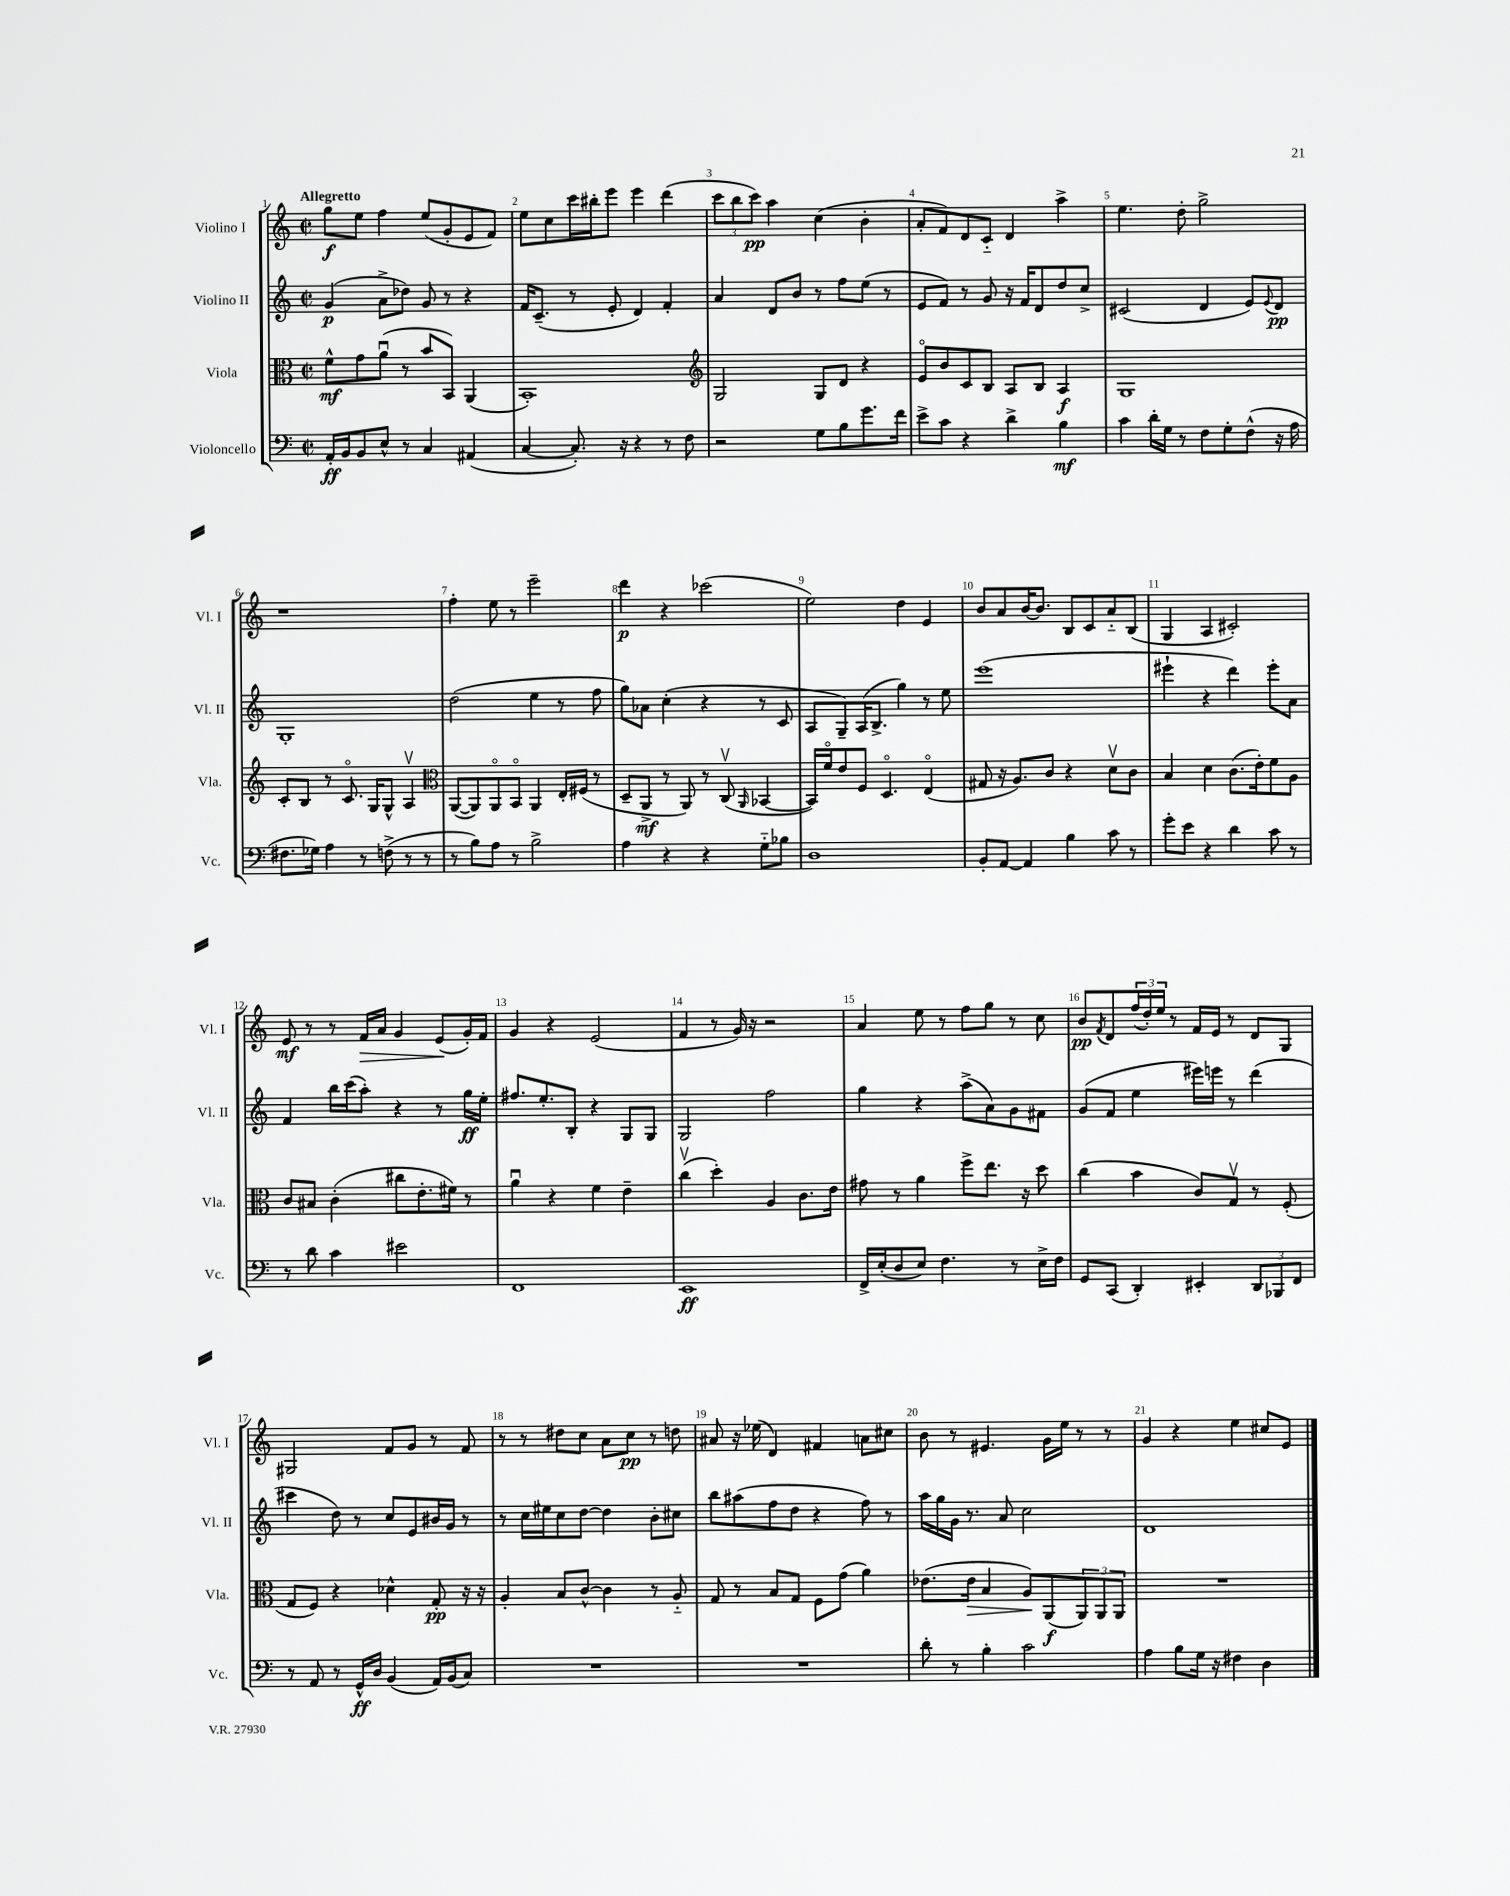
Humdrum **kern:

**kern	**kern	**kern	**kern
*staff4	*staff3	*staff2	*staff1
*clefF4	*clefC3	*clefG2	*clefG2
*k[]	*k[]	*k[]	*k[]
*M2/2	*M2/2	*M2/2	*M2/2
*met(c|)	*met(c|)	*met(c|)	*met(c|)
16AA'/LL	8f^^\L	(4g/	8gg\L
16BB/J	.	.	.
8BB/	8g\	.	8ee\J
8E^^/J	(8au\J	8a^\L	4ff\
8r	8r	8dd-\J)	.
4C/	8b/L	8g/	(8ee/L
.	8BB/J)	8r	8g'/
(4AA#/	(4AA/	4r	8e/
.	.	.	8f/J)
=	=	=	=
[4C/	1BB')	16f/LK	8ee\L
.	.	(8.c~/J	.
.	.	.	8cc\
8.C'/])	.	8r	16ccc\L
.	.	.	16bb#'\J
.	.	8e'/	8eee\J
16r	.	.	.
4r	.	4d/)	4eee\
8r	.	4f'/	(4ddd\
8F\	.	.	.
=	=	=	=
*	*clefG2	*	*
2r	2G/	4a/	12ccc\L
.	.	.	12bb\
.	.	.	12ccc\J)
.	.	8d/L	4aa\
.	.	8b/J	.
8G\L	8G/L	8r	(4cc\
8B\	8d/J	8ff\L	.
8.g\	4r	(8ee\J	4b'\
.	.	8r	.
16f\Jk	.	.	.
=	=	=	=
8e^\L	8eo/L	8e/L	8a'/L
8c\J	8b/	8f/J)	8f/)
4r	8c/	8r	8d/
.	8B/J	8g/	8c'~/J
4d^\	8A/L	16r	4d/
.	.	16f/LK	.
.	8B/J	8d/	.
4B\	4A/	8dd/	4aa^\
.	.	8cc^/J	.
=	=	=	=
4c\	1G	(2c#/	4.ee\
16d'\LL	.	.	.
16G\JJ	.	.	.
8r	.	.	8dd'\
8F\L	.	4d/	2gg^\
8G'\	.	.	.
(8F^^\J	.	8e/L)	.
.	.	8qqe/	.
16r	.	8d/J	.
16A\	.	.	.
=	=	=	=
8.F#\L	8c'/L	1G'	1r
.	8B/J	.	.
16G-\Jk)	.	.	.
4A\	8r	.	.
.	8.co/	.	.
8r	.	.	.
.	16G/LK	.	.
(8F^\	8G^^/J	.	.
8r	4Av/	.	.
8r	.	.	.
=	=	=	=
*	*clefC3	*	*
8r	([8AA/L	(2dd\	4ff'\
8B\L)	8AA/])	.	.
8A\J	8AAo/	.	8ee\
8r	8BBo/J	.	8r
2B^\	4AA/	4ee\	2eee~\
.	16E'/LL	8r	.
.	(16F#/JJ	.	.
.	8r	8ff\	.
=	=	=	=
4A\	8D~/L	8gg\L)	4ddd\
.	8AA^/J	8a-\J	.
4r	8r	(4cc'\	4r
.	8AA/)	.	.
4r	8r	4r	(2ccc-\
.	(8Cv/	.	.
.	16qqAA/	.	.
8G'~\L	[4BB-/	8r	.
8B-\J	.	8c/	.
=	=	=	=
1D	16BB-/]LL)	8A/L	2ee\)
.	16fo/J	.	.
.	8e/	8G~/)	.
.	8F/J	(16A/K	.
.	.	8.B^/J	.
.	4.Do/	.	.
.	.	4gg\)	4dd\
.	(4Eo/	8r	4e/
.	.	8ee\	.
=	=	=	=
8BB'/L	8G#/	(1eee	8b/L
[8AA/J	16r	.	8a/
.	8.A/L)	.	.
4AA/]	.	.	[16b/K
.	.	.	8.b/]J
.	8c/J	.	.
4B\	4r	.	8B/L
.	.	.	8c/
8c\	8dv\L	.	8a'~/
8r	8c\J	.	(8B/J
=	=	=	=
8g'\L	4B/	4eee#`\	4G/
8e\J	.	.	.
4r	4d\	4r	4A/
4d\	(8.c\L	4ddd\)	2c#'/)
.	16e'\k)	.	.
8c\	8f\	8eee#'\L	.
8r	8A\J	8a\J	.
=	=	=	=
8r	8c/L	4f/	8e/
8d\	8B#/J	.	8r
4c\	(4c'\	16bb\LL	8r
.	.	(16ccc\J	.
.	.	8aa'\J)	16f/LL
.	.	.	16a/JJ
2e#\	8cc#\L	4r	4g/
.	8.e'\	.	.
.	.	8r	(8e/L
.	16f#\Jk)	.	.
.	8r	16gg\LL	16g'/L)
.	.	16ee'\JJ	16f/JJ
=	=	=	=
1FF	4au\	8.ff#/L	4g/
.	.	8.ee'/	.
.	4r	.	4r
.	.	8B'/J	.
.	4f\	4r	(2e/
.	4e~\	8G/L	.
.	.	8G/J	.
=	=	=	=
1EE	(4ccv\	2G/	4f/
.	4dd'\)	.	8r
.	.	.	16g/)
.	.	.	16r
.	4A/	2ff\	2r
.	8.c\L	.	.
.	16e\Jk	.	.
=	=	=	=
16FF^/LL	8g#\	4gg\	4a/
(16E'/J	.	.	.
8D/	8r	.	.
8E/J)	4a\	4r	8ee\
4.F\	.	.	8r
.	8ff^\L	(8aa^\L	8ff\L
.	8.ee\J	8a\)	8gg\J
8r	.	8g\	8r
.	16r	.	.
16E^\LL	8dd\	8f#\J	8cc\
16F\JJ	.	.	.
=	=	=	=
8GG/L	(4cc\	(8g/L	8b/L
.	.	.	8qf/
(8CC/J	.	8f/J	8d/
4DD'/)	4b\	4ee\	(24ff/L
.	.	.	24dd'/)
.	.	.	24ee/JJ
.	.	.	8r
4EE#'/	8c/L)	16eee#\LL)	16f/LL
.	.	16eee\JJ	16e/JJ
.	8Gv/J	8r	8r
12DD/L	8r	(4ddd\	8d/L
12BBB-/	.	.	.
.	(8F'/	.	8G/J
12FF/J	.	.	.
=	=	=	=
8r	8G/L	4ccc#\	2G#/
8AA/	8F/J)	.	.
8r	4r	8dd\)	.
16GG^^/LL	.	8r	.
16D/JJ	.	.	.
(4BB/	4d-^^\	8cc/L	8f/L
.	.	8e/	8g/J
16AA/LL)	8G'/	16b#/L	8r
(16BB/J	.	16g/JJ	.
8C/J)	16r	8r	8f/
.	16r	.	.
=	=	=	=
1r	4A'/	8r	8r
.	.	16cc\LL	8r
.	.	16ee#\J	.
.	8B/L	8cc\	8dd#\L
.	[8c^^/J	[8dd\J	8cc\J
.	4c\]	4dd\]	8a\L
.	.	.	8cc\J
.	8r	8b'\L	8r
.	8A'~/	8cc#\J	8dd\
=	=	=	=
1r	8G/	8bb\L	8a#/
.	8r	(8aa#\	16r
.	.	.	(16ee-\
.	8B/L	8ff\	4d/)
.	8G/J	8dd\J	.
.	8F\L	4r	4f#/
.	(8g\J	.	.
.	4a\)	8ff\)	8a\L
.	.	8r	8cc#\J
=	=	=	=
8d'\	(8.e-\L	16aa\LL	8b\
.	.	16gg\	.
8r	.	16g\JJ	8r
.	16e-\Jk	8.r	.
4B'\	4B/	.	4.e#/
.	.	8a/	.
2c\	8A/L)	2cc\	.
.	(8AA/	.	16g\LL
.	.	.	16ee\JJ
.	12AA/)	.	8r
.	12AA/	.	.
.	.	.	8r
.	12AA/J	.	.
=	=	=	=
4A\	1r	1d	4g/
8B\L	.	.	4r
16G\Jk	.	.	.
16r	.	.	.
4F#\	.	.	4ee\
4D\	.	.	8cc#/L
.	.	.	8e/J
==	==	==	==
*-	*-	*-	*-
